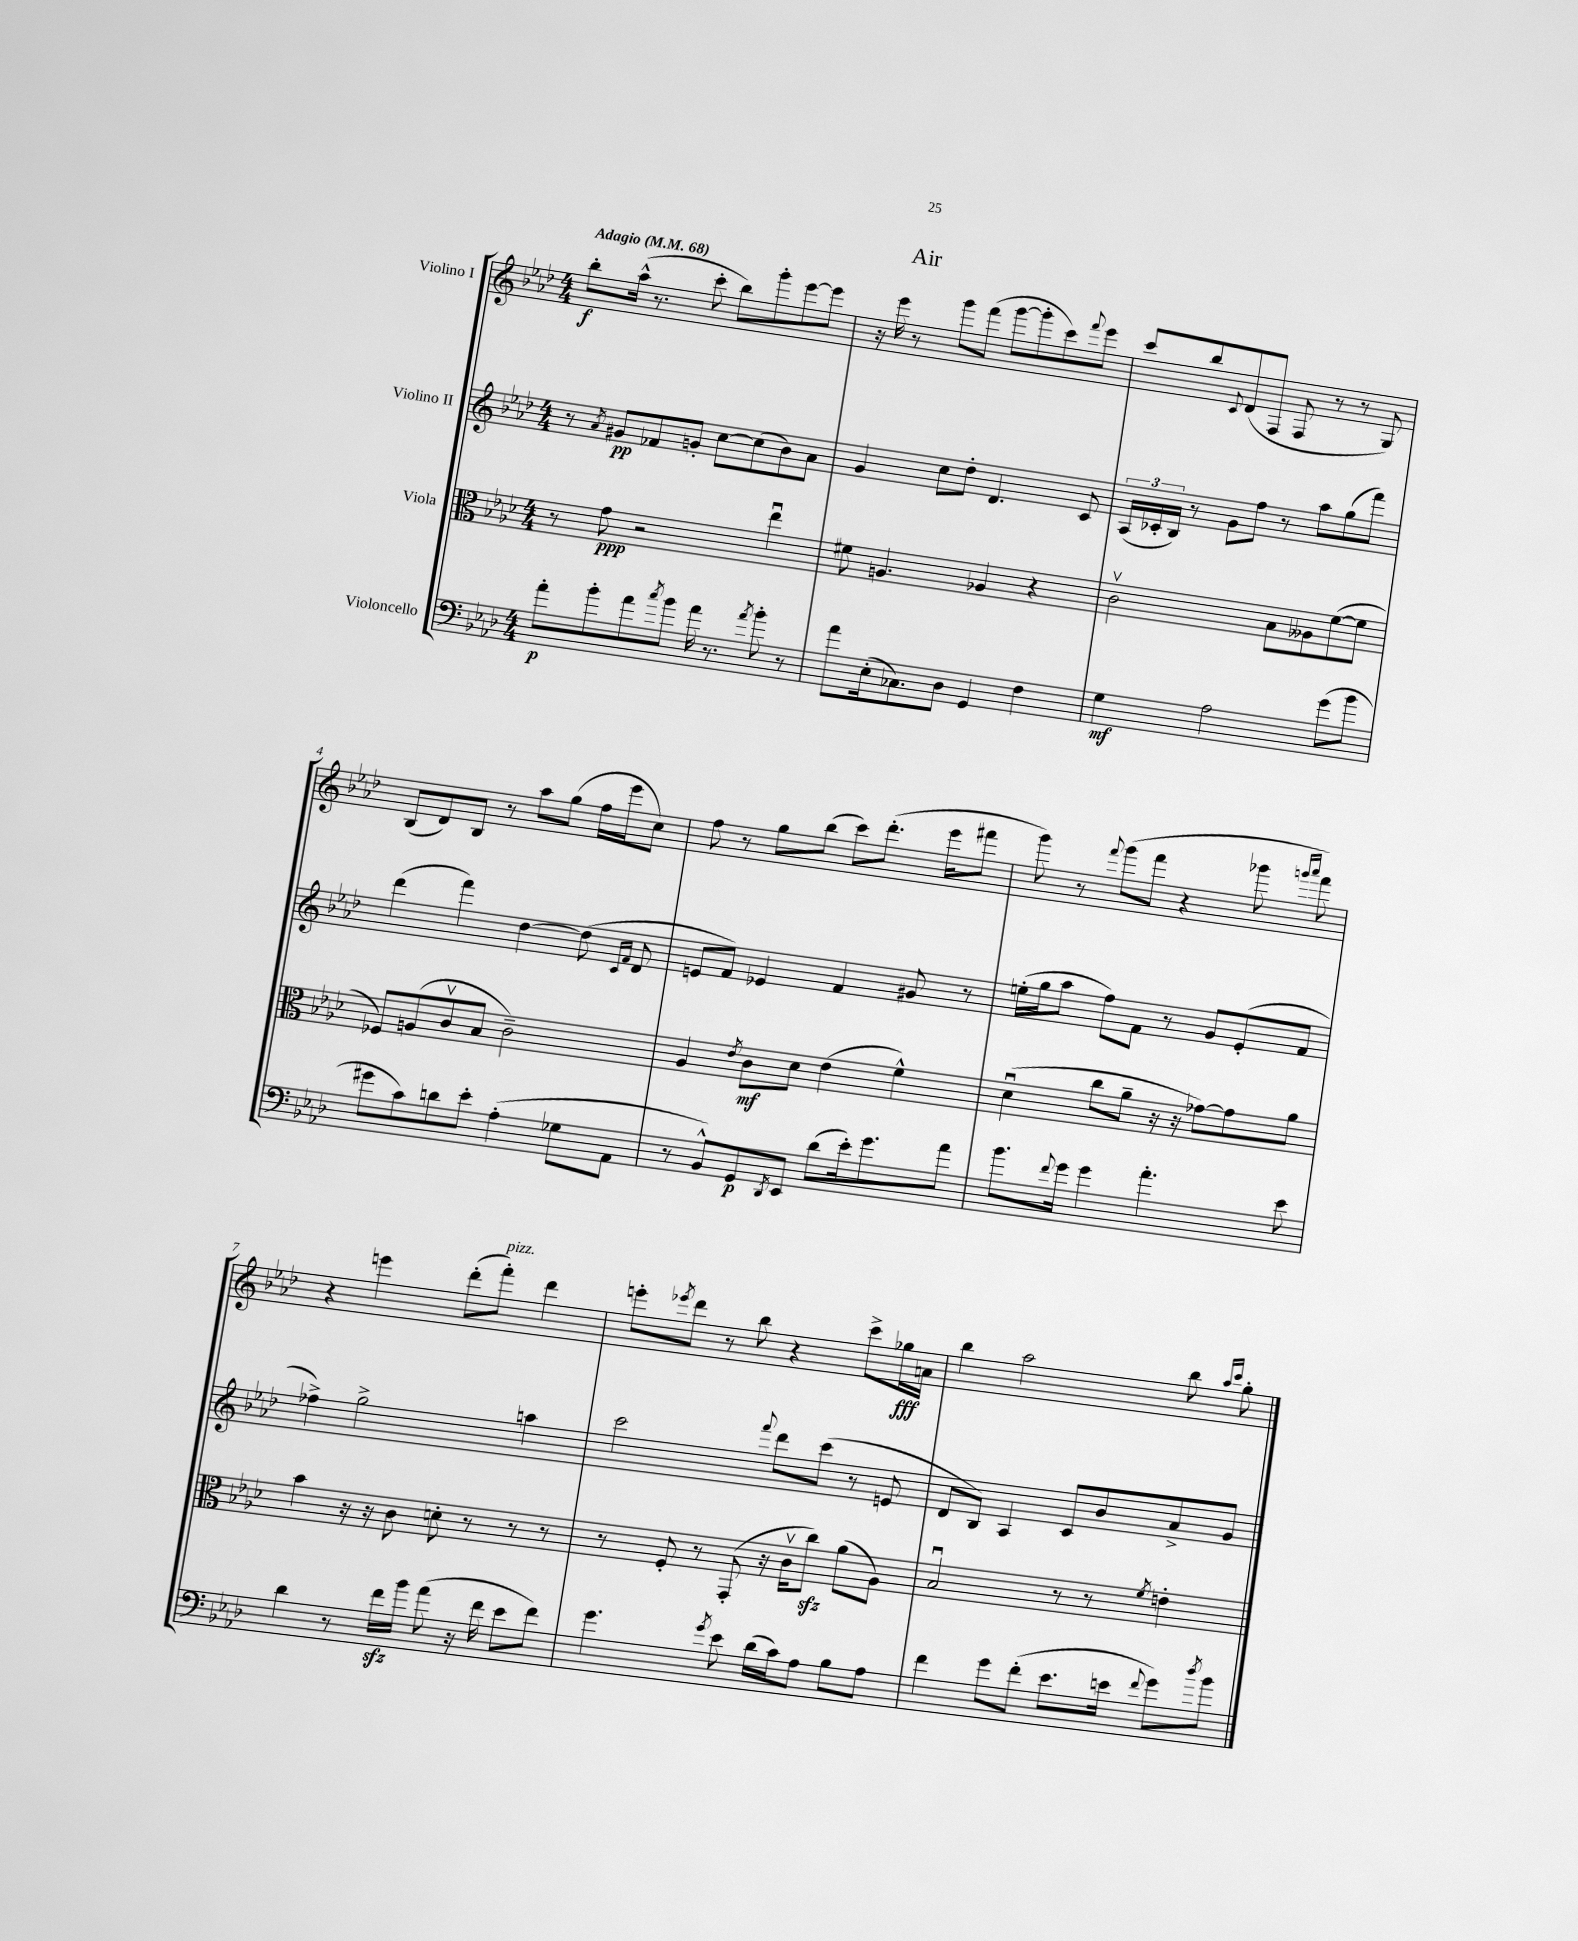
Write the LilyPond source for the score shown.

\header { title = "Air" }
<<
\new StaffGroup <<
\new Staff = "s0" \with { instrumentName = "Violino I" } {
    \clef treble \key aes \major \numericTimeSignature \time 4/4 \tempo "Adagio" 4 = 68
    bes''8-.\f aes''16-^( r8. c'''8-. bes''8) g'''8-. ees'''8~ ees'''8 |
    r16 ees'''16 r8 g'''8 f'''8( g'''8~ g'''8-. c'''8) \appoggiatura { f'''8 } ees'''8 |
    c'''8 bes''8 \appoggiatura { c'8 } des'8( f8 f8 r8 r8 g8) |
    bes8( des'8) bes8 r8 aes''8 g''8( f''16 ees'''16 c''8) |
    f''8 r8 g''8 bes''8( c'''8) des'''8.-.( ees'''16 fis'''8 |
    g'''8) r8 \appoggiatura { f'''8 } g'''8( f'''8 r4 ges'''8 \grace { g'''16 aes'''16 } f'''8) |
    r4 e'''4 des'''8-.( f'''8-.^\markup { \italic "pizz." }) des'''4 |
    e'''8-. \acciaccatura { ees'''8 } des'''8 r8 bes''8 r4 c'''8-> ges''16\fff a'16 |
    bes''4 aes''2 bes''8 \grace { aes''16 c'''16 } g''8-. \bar "|." |
}
\new Staff = "s1" \with { instrumentName = "Violino II" } {
    \clef treble \key aes \major \numericTimeSignature \time 4/4
    r8 \acciaccatura { aes'8 } gis'8\pp fes'8 g'8-. c''8~ c''8( bes'8) aes'8 |
    g'4 c''8 des''8-. des'4. c'8 |
    \tuplet 3/2 { aes16( ces'16-. bes16) } r8 g'8 f''8 r8 aes''8 g''8( f'''8) |
    des'''4( f'''4) des''4~ des''8( \grace { c'16 f'16 } des'8 |
    e'8 f'8) ees'4 f'4 gis'8 r8 |
    e''16-.( g''16 aes''8 f''8) f'8 r8 g'8 ees'8-.( f'8 |
    fes''4->) g''2-> a''4 |
    c'''2 \appoggiatura { f'''8 } des'''8 c'''8( r8 e'8 |
    des'8 bes8) aes4 c'8 bes'8 aes'8-> g'8 \bar "|." |
}
\new Staff = "s2" \with { instrumentName = "Viola" } {
    \clef alto \key aes \major \numericTimeSignature \time 4/4
    r8 g'8\ppp r2 ees''4\downbow |
    fis'8 a4. aes4 r4 |
    c'2\upbow bes8 aeses8 f'8~( f'8 |
    fes8) a8( c'8\upbow bes8 c'2--) |
    aes4 \acciaccatura { ees'8 } c'8\mf des'8 ees'4( f'4-^) |
    des'4\downbow( c''8 aes'8-- r16 r16 ges'8~) ges'8 aes'8 |
    bes'4 r16 r16 c'8 d'8-. r8 r8 r8 |
    r8 f8-. r8 g,8-.( r16 c'16\upbow c''8\sfz) aes'8( aes8) |
    bes2\downbow r8 r8 \acciaccatura { f'8 } e'4-. \bar "|." |
}
\new Staff = "s3" \with { instrumentName = "Violoncello" } {
    \clef bass \key aes \major \numericTimeSignature \time 4/4
    aes'8-.\p bes'8-. aes'8 \acciaccatura { c''8 } bes'8 aes'16 r8. \acciaccatura { aes'8 } bes'8-. r8 |
    aes'8 ees16-.( ces8.) des8 g,4 f4 |
    g4\mf aes2 g'8( bes'8 |
    gis'8 c'8) d'8 ees'8-. aes4-.( ges8 aes,8 |
    r8 bes,8-^) g,8\p \acciaccatura { des,8 } ees,8 des'8( ees'16-.) g'8. aes'8 |
    bes'8. \appoggiatura { f'8 } g'16 g'4 aes'4.-. ees'8 |
    des'4 r8 f'16\sfz bes'16 aes'8( r16 f'16 ees'8 f'8) |
    g'4. \acciaccatura { g'8 } ees'8 des'16( c'16) aes8 bes8 aes8 |
    f'4 g'8 f'8-.( ees'8. e'16 \appoggiatura { f'8 } g'8) \acciaccatura { des''8 } bes'8 \bar "|." |
}
>>
>>
